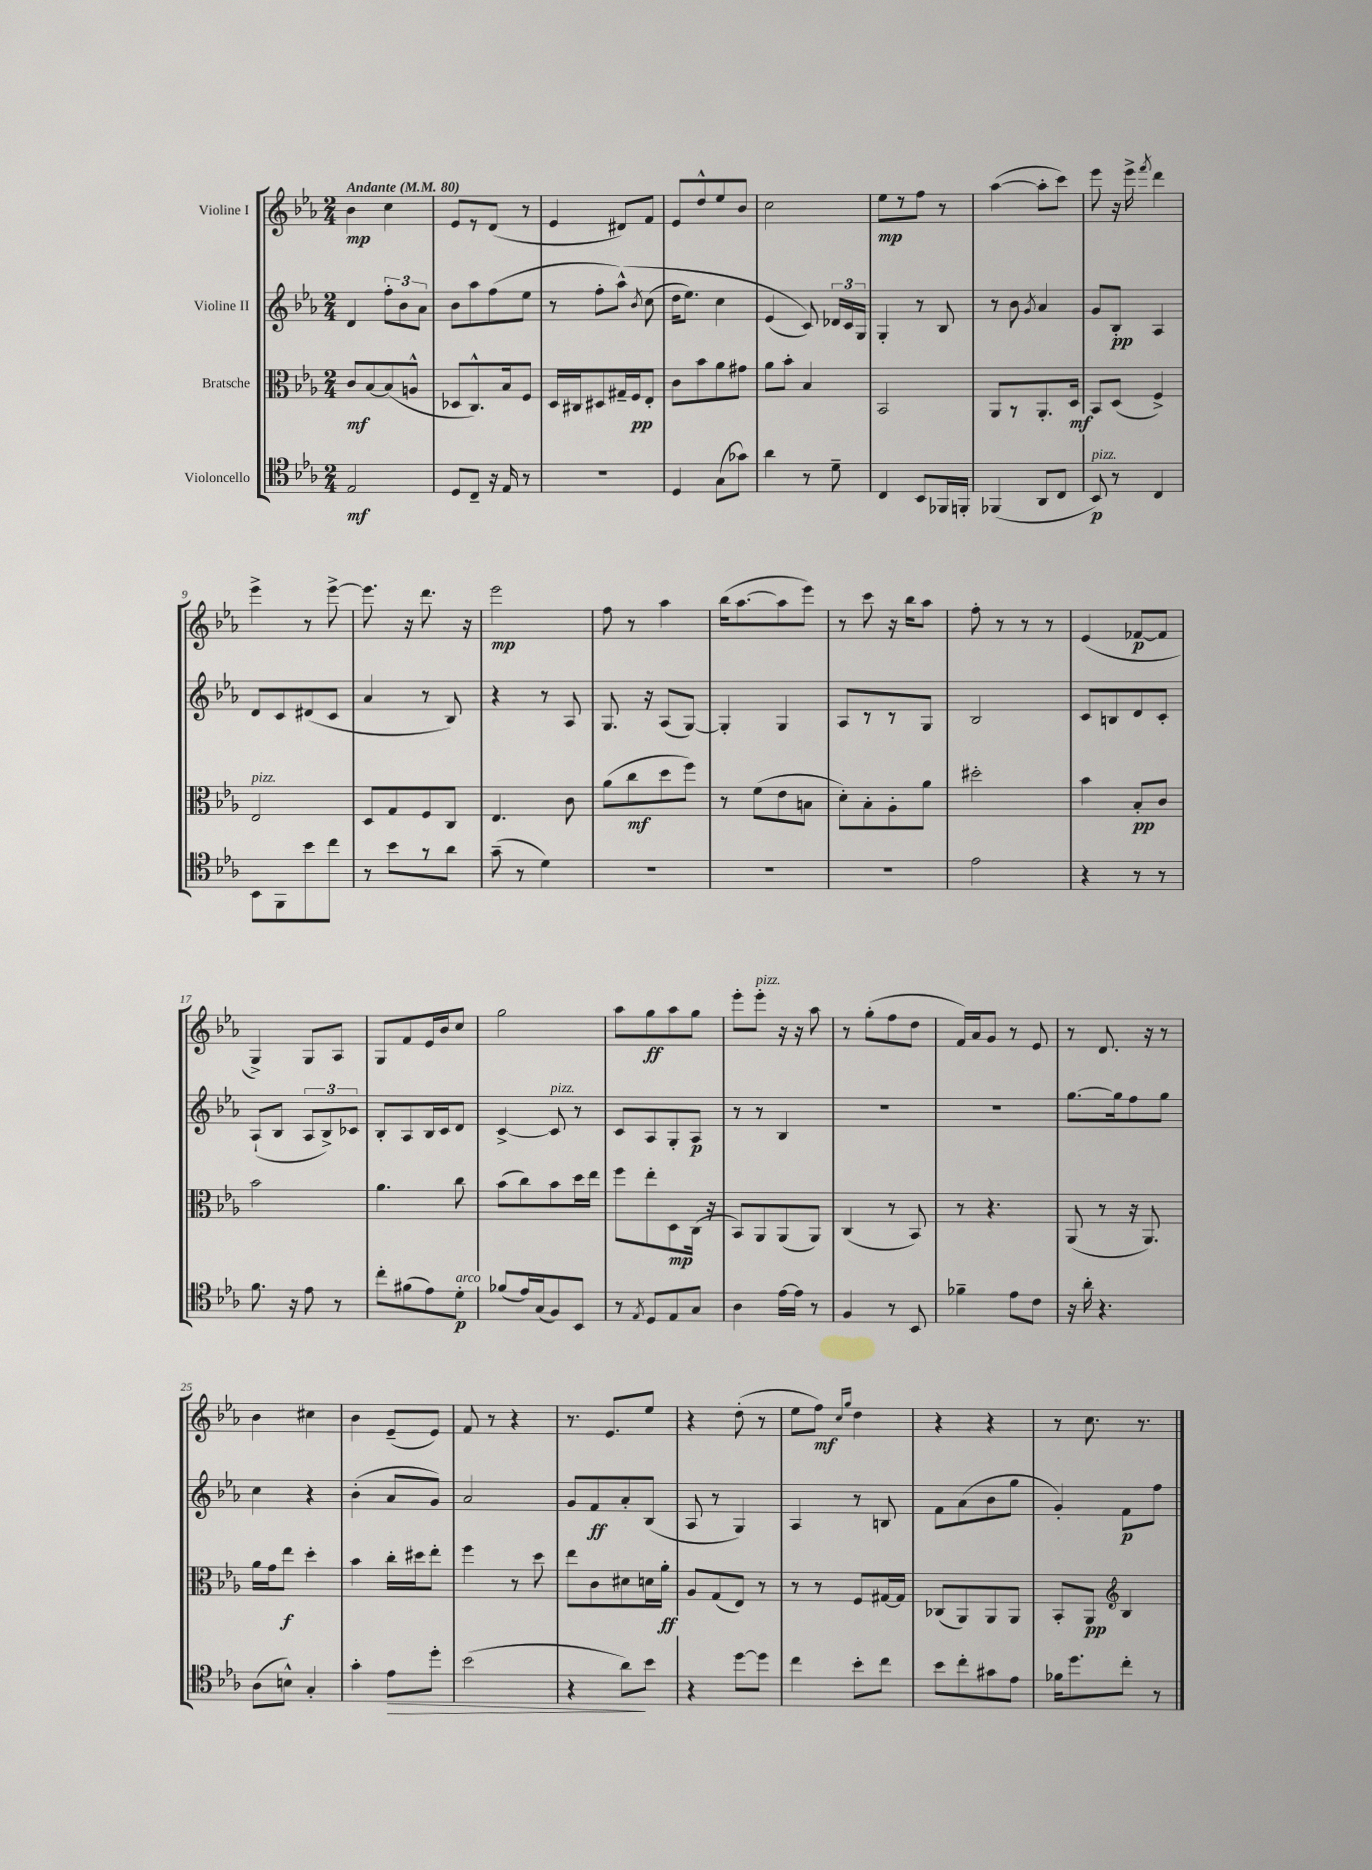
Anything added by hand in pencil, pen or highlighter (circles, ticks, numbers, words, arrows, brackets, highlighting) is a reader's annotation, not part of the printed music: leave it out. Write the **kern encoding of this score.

**kern	**dynam	**kern	**dynam	**kern	**dynam	**kern	**dynam
*part4	*part4	*part3	*part3	*part2	*part2	*part1	*part1
*staff4	*staff4	*staff3	*staff3	*staff2	*staff2	*staff1	*staff1
*I"Violoncello	*	*I"Bratsche	*	*I"Violine II	*	*I"Violine I	*
*clefC4	*	*clefC3	*	*clefG2	*	*clefG2	*
*k[b-e-a-]	*	*k[b-e-a-]	*	*k[b-e-a-]	*	*k[b-e-a-]	*
*M2/4	*	*M2/4	*	*M2/4	*	*M2/4	*
*MM80	*	*MM80	*	*MM80	*	*MM80	*
=1	=1	=1	=1	=1	=1	=1	=1
!	!	!	!	!	!	!LO:TX:a:B:t=Andante	!
2E-/	mf	8c/L	mf	4d/	.	4b-\	mp
.	.	[8B-/	.	.	.	.	.
.	.	(8B-/]	.	12ff'\L	.	4cc\	.
.	.	.	.	12b-\	.	.	.
.	.	8An^^/J	.	.	.	.	.
.	.	.	.	12a-\J	.	.	.
=2	=2	=2	=2	=2	=2	=2	=2
8D/L	.	8D-X/L	.	8b-\L	.	8e-/L	.
8C~/J	.	8.C^^/)	.	8aa-\	.	8r	.
16r	.	.	.	(8ff\	.	(8d/J	.
16E-/	.	16B-/k	.	.	.	.	.
8r	.	8F/J	.	8ee-\J	.	8r	.
=3	=3	=3	=3	=3	=3	=3	=3
2r	.	16D/LL	.	8r	.	4e-/	.
.	.	16C#X/J	.	.	.	.	.
.	.	8D#X/	.	8ff'\L	.	.	.
.	.	16G#X~/L	.	(8aa-^^\J)	.	8d#X/L)	.
.	.	16F/J	pp	.	.	.	.
.	.	.	.	8qb-/	.	.	.
.	.	8E-'/J	.	(8cc\	.	8f/J	.
=4	=4	=4	=4	=4	=4	=4	=4
4D/	.	8c\L	.	16dd\KL	.	8e-/L	.
.	.	.	.	8.ee-\J)	.	.	.
.	.	8b-\	.	.	.	8dd^^/	.
(8G\L	.	8a-\	.	4cc\	.	8ee-/	.
8g-X\J)	.	8g#X\J	.	.	.	8b-/J	.
=5	=5	=5	=5	=5	=5	=5	=5
4a-\	.	8a-\L	.	(4e-/	.	2cc\	.
.	.	8b-'\J	.	.	.	.	.
8r	.	4B-/	.	8c/))	.	.	.
8d~\	.	.	.	24d-X/LL	.	.	.
.	.	.	.	24c/	.	.	.
.	.	.	.	24G/JJ	.	.	.
=6	=6	=6	=6	=6	=6	=6	=6
4C/	.	2BB-/	.	4G'/	.	8ee-\L	mp
.	.	.	.	.	.	8r	.
8BB-/L	.	.	.	8r	.	8ff\J	.
16FF-X/L	.	.	.	8B-/	.	8r	.
16FFn'/JJ	.	.	.	.	.	.	.
=7	=7	=7	=7	=7	=7	=7	=7
(4FF-X/	.	8AA-/L	.	8r	.	([4aa-\	.
.	.	8r	.	8b-\	.	.	.
.	.	.	.	8qg/	.	.	.
8AA-/L	.	8.AA-'/	.	4a-/	.	8aa-'\L]	.
8C/J	.	.	.	.	.	8ccc\J)	.
.	.	16D/Jk	mf	.	.	.	.
=8	=8	=8	=8	=8	=8	=8	=8
!LO:TX:a:i:t=pizz.	!	!	!	!	!	!	!
8BB-/)	p	8BB-/L	.	8g/L	.	8eee-\	.
8r	.	(8D/J	.	8B-'/J	pp	16r	.
.	.	.	.	.	.	16eee-^\	.
.	.	.	.	.	.	8qfff/	.
4C/	.	4F^/)	.	4A-/	.	4ddd\	.
!!LO:LB:g=z
=9	=9	=9	=9	=9	=9	=9	=9
!	!	!LO:TX:a:i:t=pizz.	!	!	!	!	!
8BB-\L	.	2E-/	.	8d/L	.	4eee-^\	.
8FF\	.	.	.	8c/	.	.	.
8b-\	.	.	.	(8d#X/	.	8r	.
8cc\J	.	.	.	8c/J	.	[8eee-^\	.
=10	=10	=10	=10	=10	=10	=10	=10
8r	.	8D/L	.	4a-/	.	8.eee-\]	.
8b-\L	.	8G/	.	.	.	.	.
.	.	.	.	.	.	16r	.
8r	.	8F/	.	8r	.	8.ddd\	.
8a-\J	.	8C/J	.	8B-/)	.	.	.
.	.	.	.	.	.	16r	.
=11	=11	=11	=11	=11	=11	=11	=11
(8g~\	.	4.E-/	.	4r	.	2eee-\	mp
8r	.	.	.	.	.	.	.
4d\)	.	.	.	8r	.	.	.
.	.	8c\	.	8A-/	.	.	.
=12	=12	=12	=12	=12	=12	=12	=12
2r	.	(8a-\L	.	8.G/	.	8ff\	.
.	.	8cc\	mf	.	.	8r	.
.	.	.	.	16r	.	.	.
.	.	8dd\	.	(8A-/L	.	4aa-\	.
.	.	8ff\J)	.	[8G/J)	.	.	.
=13	=13	=13	=13	=13	=13	=13	=13
2r	.	8r	.	4G'/]	.	(16bb-\KL	.
.	.	.	.	.	.	[8.aa-\	.
.	.	(8f\L	.	.	.	.	.
.	.	8e-\	.	4G/	.	8aa-\]	.
.	.	8Bn\J	.	.	.	8eee-\J)	.
=14	=14	=14	=14	=14	=14	=14	=14
2r	.	8d'\L)	.	8A-/L	.	8r	.
.	.	8B-'\	.	8r	.	8ccc\	.
.	.	8A-'\	.	8r	.	16r	.
.	.	.	.	.	.	16bb-\KL	.
.	.	8a-\J	.	8G/J	.	8aa-\J	.
=15	=15	=15	=15	=15	=15	=15	=15
2e-\	.	2dd#X'\	.	2B-/	.	8ff'\	.
.	.	.	.	.	.	8r	.
.	.	.	.	.	.	8r	.
.	.	.	.	.	.	8r	.
=16	=16	=16	=16	=16	=16	=16	=16
4r	.	4b-\	.	8c/L	.	(4e-/	.
.	.	.	.	8Bn/	.	.	.
8r	.	8B-'/L	pp	8d/	.	[8f-X/L	p
8r	.	8c/J	.	8c'/J	.	8f-/J]	.
!!LO:LB:g=z
=17	=17	=17	=17	=17	=17	=17	=17
8.f\	.	2b-\	.	(8A-`/L	.	4G^/)	.
.	.	.	.	8B-/J	.	.	.
16r	.	.	.	.	.	.	.
8e-\	.	.	.	12A-/L	.	8G/L	.
.	.	.	.	12B-^/)	.	.	.
8r	.	.	.	.	.	8A-/J	.
.	.	.	.	12c-X/J	.	.	.
=18	=18	=18	=18	=18	=18	=18	=18
8cc'\L	.	4.a-\	.	8B-'/L	.	8G/L	.
(8f#X\	.	.	.	8A-/	.	8f/	.
8e-\)	.	.	.	16B-/L	.	16e-/L	.
.	.	.	.	16c/J	.	16b-/J	.
!LO:TX:a:i:t=arco	!	!	!	!	!	!	!
8d'\J	p	8cc\	.	8d/J	.	8cc/J	.
=19	=19	=19	=19	=19	=19	=19	=19
(8f-X/L	.	(8b-\L	.	[4c^/	.	2gg\	.
16e-/L)	.	8cc\)	.	.	.	.	.
(16G/J	.	.	.	.	.	.	.
!	!	!	!	!LO:TX:a:i:t=pizz.	!	!	!
8F/)	.	8b-\	.	8c/]	.	.	.
8BB-/J	.	16dd\L	.	8r	.	.	.
.	.	16ee-\JJ	.	.	.	.	.
=20	=20	=20	=20	=20	=20	=20	=20
8r	.	8ff\L	.	8c/L	.	8aa-\L	.
8qE-/	.	.	.	.	.	.	.
8D/L	.	8ee-'\	.	8A-/	.	8gg\	ff
8E-/	.	8D\	mp	8G'/	.	8aa-\	.
8G/J	.	(16C\Jk	.	8A-/J	p	8gg\J	.
.	.	16r	.	.	.	.	.
=21	=21	=21	=21	=21	=21	=21	=21
4A-\	.	8BB-/L)	.	8r	.	8eee-'\L	.
!	!	!	!	!	!	!LO:TX:a:i:t=pizz.	!
.	.	8AA-/	.	8r	.	8eee-'\J	.
[16e-\LL	.	(8AA-/	.	4B-/	.	16r	.
16e-\JJ]	.	.	.	.	.	16r	.
8r	.	8AA-/J)	.	.	.	8aa-\	.
=22	=22	=22	=22	=22	=22	=22	=22
4F/	.	(4C/	.	2r	.	8r	.
.	.	.	.	.	.	(8gg'\L	.
8r	.	8r	.	.	.	8ff\	.
8BB-/	.	8BB-/)	.	.	.	8dd\J	.
=23	=23	=23	=23	=23	=23	=23	=23
4f-X~\	.	8r	.	2r	.	16f/LL)	.
.	.	.	.	.	.	16a-/J	.
.	.	4.r	.	.	.	8g/J	.
8e-\L	.	.	.	.	.	8r	.
8c\J	.	.	.	.	.	8e-/	.
=24	=24	=24	=24	=24	=24	=24	=24
16r	.	(8AA-/	.	[8.gg\L	.	8r	.
16a-'\	.	.	.	.	.	.	.
4.r	.	8r	.	.	.	8.d/	.
.	.	.	.	16gg\k]	.	.	.
.	.	16r	.	8ff\	.	.	.
.	.	8.AA-/)	.	.	.	16r	.
.	.	.	.	8gg\J	.	8r	.
!!LO:LB:g=z
=25	=25	=25	=25	=25	=25	=25	=25
(8A-\L	.	16a-\LL	.	4cc\	.	4b-\	.
.	.	16g\J	.	.	.	.	.
8Bn^^\J)	.	8ee-\J	f	.	.	.	.
4G'/	.	4dd'\	.	4r	.	4cc#X\	.
=26	=26	=26	=26	=26	=26	=26	=26
4g'\	.	4b-\	.	(4b-'\	.	4b-\	.
!	!LO:HP:b	!	!	!	!	!	!
8e-\L	>	16cc'\LL	.	8a-/L	.	(8e-~/L	.
.	.	16dd#X\J	.	.	.	.	.
8dd'\J	.	8ee-'\J	.	8g/J)	.	8e-/J)	.
=27	=27	=27	=27	=27	=27	=27	=27
(2b-\	.	4ff\	.	2a-/	.	8f/	.
.	.	.	.	.	.	8r	.
.	.	8r	.	.	.	4r	.
.	.	8dd\	.	.	.	.	.
=28	=28	=28	=28	=28	=28	=28	=28
4r	.	8ee-\L	.	8g/L	.	8.r	.
.	.	8c\	.	8f/	ff	.	.
.	.	.	.	.	.	8.e-/L	.
8a-\L)	.	8d#X\	.	8a-'/	.	.	.
8b-\J	]	16dn\L	.	(8B-/J	.	8ee-/J	.
.	.	16a-'\JJ	ff	.	.	.	.
=29	=29	=29	=29	=29	=29	=29	=29
4r	.	8A-/L	.	8A-/	.	4r	.
.	.	(8G/	.	8r	.	.	.
[8dd\L	.	8E-/J)	.	4G/)	.	(8dd'\	.
8dd\J]	.	8r	.	.	.	8r	.
=30	=30	=30	=30	=30	=30	=30	=30
4cc\	.	8r	.	4A-/	.	8ee-\L	.
.	.	8r	.	.	.	8ff\J)	mf
.	.	.	.	.	.	16qqcc/LL	.
.	.	.	.	.	.	16qqgg/JJ	.
8b-'\L	.	8F/L	.	8r	.	4dd\	.
8cc\J	.	[16G#X/L	.	8Bn/	.	.	.
.	.	16G#/JJ]	.	.	.	.	.
=31	=31	=31	=31	=31	=31	=31	=31
8b-\L	.	(8C-X/L	.	8f\L	.	4r	.
8cc'\	.	8AA-/)	.	(8a-\	.	.	.
8g#X\	.	8AA-/	.	8b-\	.	4r	.
8e-\J	.	8AA-/J	.	8gg\J	.	.	.
=32	=32	=32	=32	=32	=32	=32	=32
16f-X\KL	.	8BB-'/L	.	4g'/)	.	8r	.
8.dd\	.	.	.	.	.	.	.
.	.	8AA-/J	pp	.	.	8.cc\	.
*	*	*clefG2	*	*	*	*	*
8cc'\J	.	4B-/	.	8f\L	p	.	.
.	.	.	.	.	.	8.r	.
8r	.	.	.	8ff\J	.	.	.
==	==	==	==	==	==	==	==
*-	*-	*-	*-	*-	*-	*-	*-
